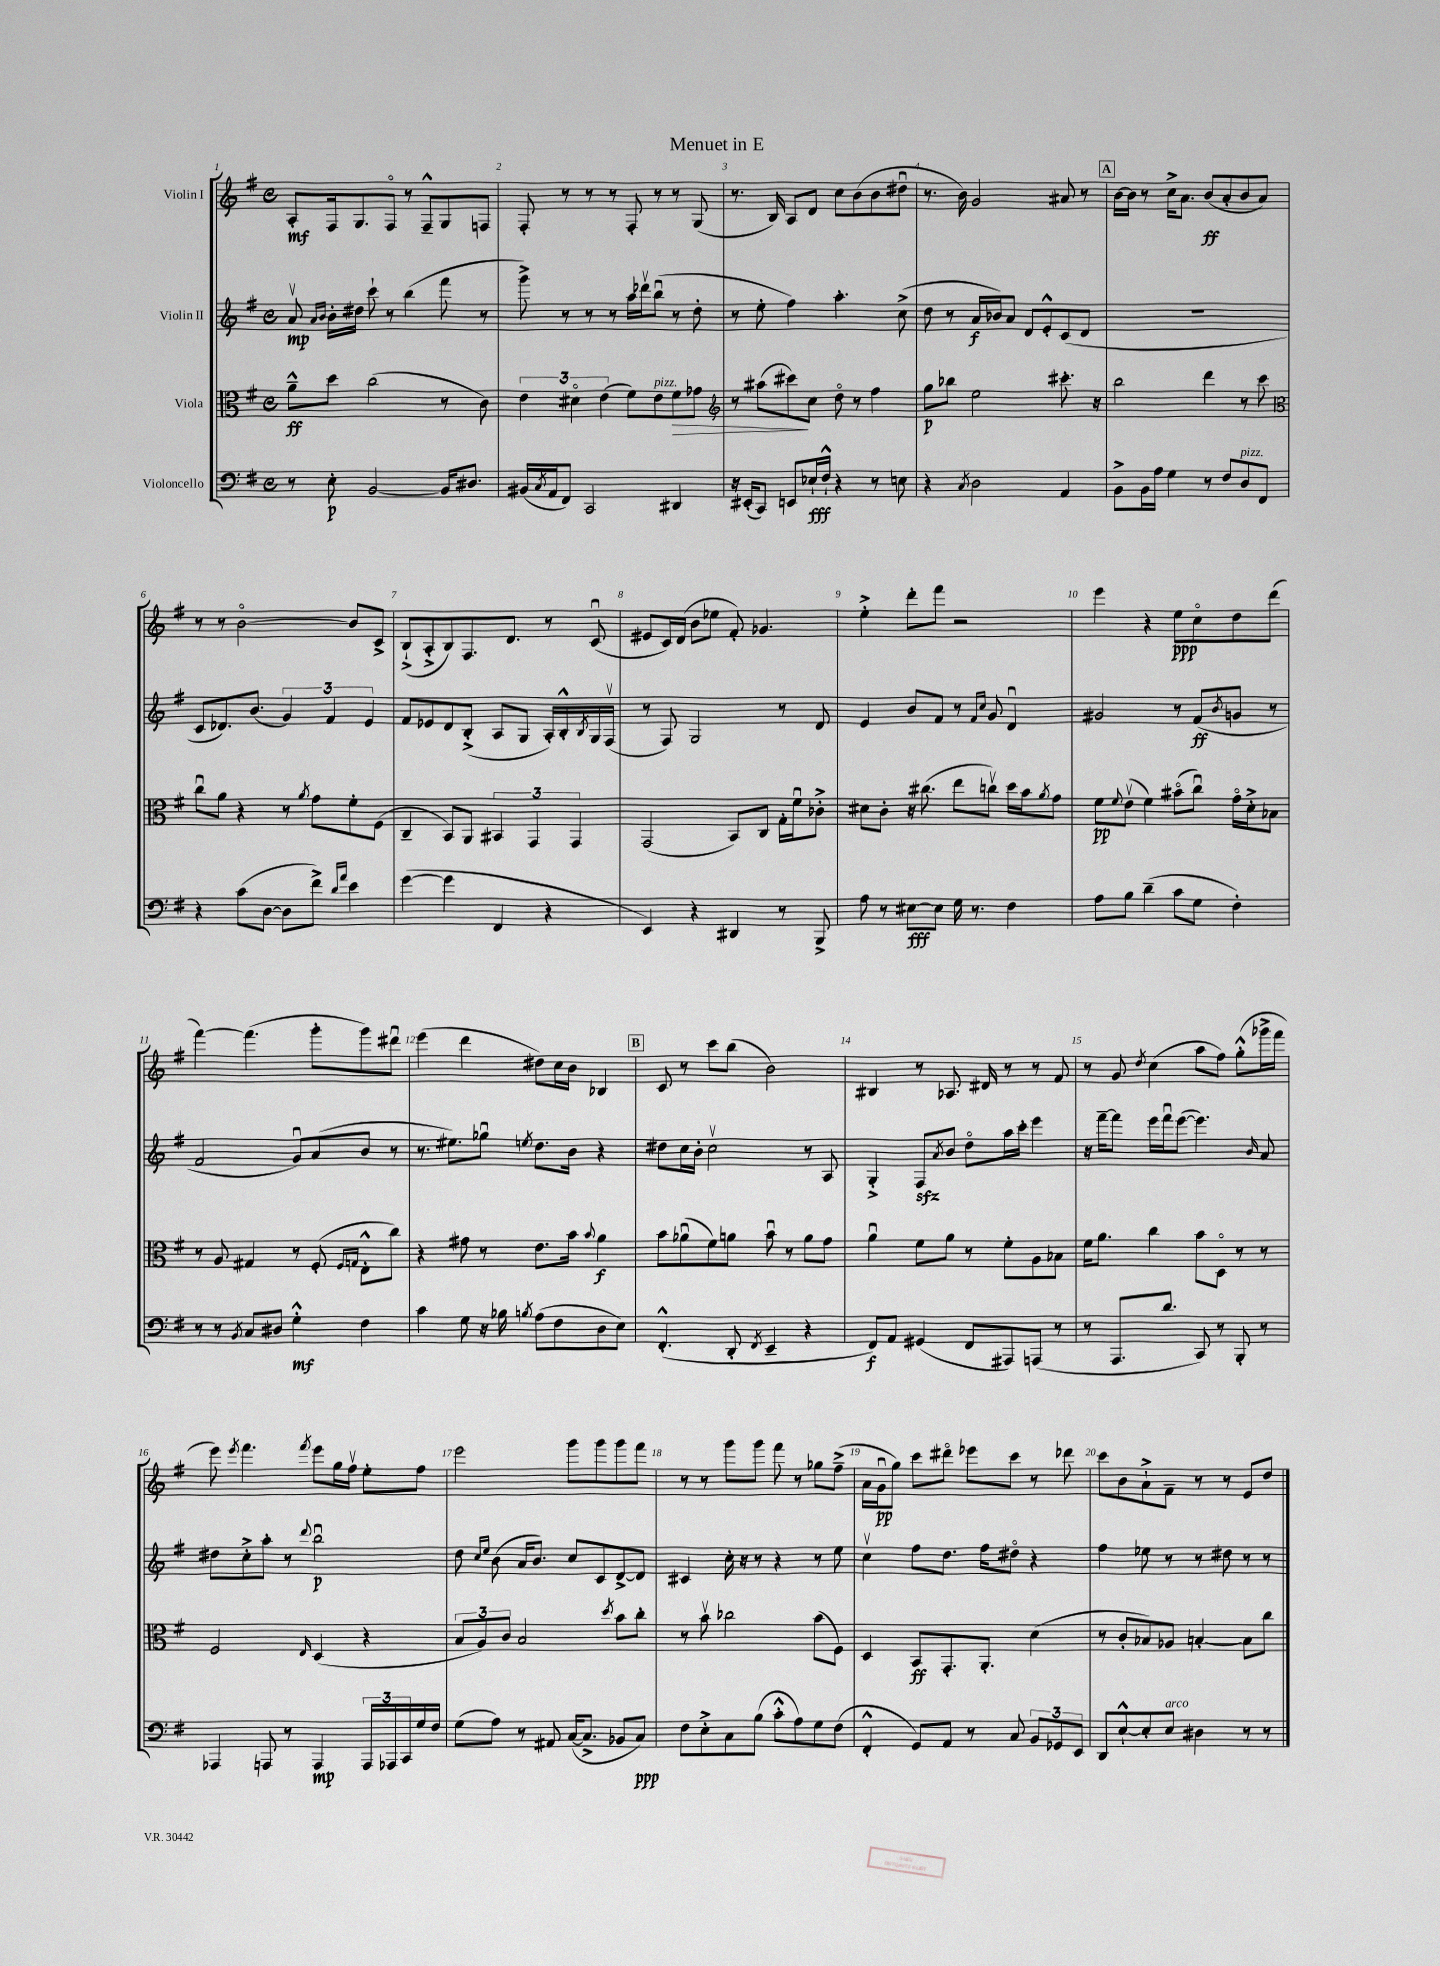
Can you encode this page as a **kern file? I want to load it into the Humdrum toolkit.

**kern	**dynam	**kern	**dynam	**kern	**dynam	**kern	**dynam
*part4	*part4	*part3	*part3	*part2	*part2	*part1	*part1
*staff4	*staff4	*staff3	*staff3	*staff2	*staff2	*staff1	*staff1
*I"Violoncello	*	*I"Viola	*	*I"Violin II	*	*I"Violin I	*
*clefF4	*	*clefC3	*	*clefG2	*	*clefG2	*
*k[f#]	*	*k[f#]	*	*k[f#]	*	*k[f#]	*
*M4/4	*	*M4/4	*	*M4/4	*	*M4/4	*
*met(c)	*	*met(c)	*	*met(c)	*	*met(c)	*
=1	=1	=1	=1	=1	=1	=1	=1
8r	.	8a~^^\L	ff	8av/	mp	8A'/L	mf
.	.	.	.	16qqa/LL	.	.	.
.	.	.	.	16qqb/JJ	.	.	.
8E'\	p	8dd\J	.	16b'\LL	.	16F#/k	.
.	.	.	.	16dd#X\JJ	.	8.G/	.
[2BB/	.	(2cc\	.	8ccc`\	.	.	.
.	.	.	.	8r	.	8F#/J	.
.	.	.	.	(4bb\	.	8r	.
.	.	.	.	.	.	8F#~^^/L	.
16BB/KL]	.	8r	.	8fff#\	.	8G/	.
8.D#X/J	.	.	.	.	.	.	.
.	.	8c\)	.	8r	.	8Fn/J	.
=2	=2	=2	=2	=2	=2	=2	=2
(16BB#X/LL	.	6e\	.	8ggg^\)	.	8F#'/	.
8qC/	.	.	.	.	.	.	.
16AA/J	.	.	.	.	.	.	.
8FF#/J)	.	.	.	8r	.	8r	.
.	.	6d#X\	.	.	.	.	.
2CC/	.	.	.	8r	.	8r	.
.	.	(6e\	.	.	.	.	.
.	.	.	.	8r	.	8r	.
.	.	8f#\L)	.	16aa\LL	.	8F#'/	.
.	.	.	.	16ddd-Xv\J	.	.	.
!	!	!LO:TX:a:i:t=pizz.	!	!	!	!	!
.	.	8e\	.	(8bbu\J	.	8r	.
!	!	!	!LO:HP:b	!	!	!	!
4DD#X/	.	8f#\	>	8r	.	8r	.
.	.	8g-X\J	.	8dd'\	.	(8G/	.
=3	=3	=3	=3	=3	=3	=3	=3
*	*	*clefG2	*	*	*	*	*
16r	.	8r	.	8r	.	8.r	.
(16EE#X'/KL	.	.	.	.	.	.	.
8CC/J)	.	(8aa#X\L	.	8ee'\	.	.	.
.	.	.	.	.	.	16B/)	.
8EEn/L	.	8ccc#X\)	.	4ff#\)	.	8A/L	.
16E-X`/L	fff	8cc\J	]	.	.	8d/J	.
16F#`^^/JJ	.	.	.	.	.	.	.
4r	.	8dd\	.	4.aa'\	.	8cc\L	.
.	.	8r	.	.	.	(8b\	.
8r	.	4ff#\	.	.	.	8b\	.
8En\	.	.	.	(8cc^\	.	8dd#Xu\J	.
=4	=4	=4	=4	=4	=4	=4	=4
4r	.	8gg\L	p	8dd\	.	8.r	.
.	.	8bb-X\J	.	8r	.	.	.
.	.	.	.	.	.	16b\)	.
8qC/	.	.	.	.	.	.	.
2D\	.	2ee\	.	16a/LL	f	2g/	.
.	.	.	.	16b-X/J)	.	.	.
.	.	.	.	8a/J	.	.	.
.	.	.	.	8d/L	.	.	.
.	.	.	.	8e'^^/	.	.	.
4AA/	.	8.ccc#X'\	.	(8c/	.	8a#X/	.
.	.	.	.	8d/J	.	8r	.
.	.	16r	.	.	.	.	.
!!LO:REH:place=s1:t=A
=5	=5	=5	=5	=5	=5	=5	=5
8BB^\L	.	2bb\	.	1r	.	[16b\LL	.
.	.	.	.	.	.	16b\JJ]	.
16BB\L	.	.	.	.	.	8r	.
16A\JJ	.	.	.	.	.	.	.
4G\	.	.	.	.	.	16cc^\KL	.
.	.	.	.	.	.	8.a\J	.
8r	.	4ddd\	.	.	.	(8b/L	ff
8F#/L	.	.	.	.	.	8a'/	.
!LO:TX:a:i:t=pizz.	!	!	!	!	!	!	!
8D/	.	8r	.	.	.	8b/	.
8FF#/J	.	8ccc\	.	.	.	8a/J)	.
!!LO:LB:g=z
=6	=6	=6	=6	=6	=6	=6	=6
*	*	*clefC3	*	*	*	*	*
4r	.	8ccu\L	.	8c/L	.	8r	.
.	.	8a\J	.	8.d-X/)	.	8r	.
(8c\L	.	4r	.	.	.	[2b\	.
.	.	.	.	(8.b/J	.	.	.
[8D\J	.	.	.	.	.	.	.
8D\L]	.	8r	.	6g/)	.	.	.
.	.	8qa/	.	.	.	.	.
8f#^\J)	.	8g\L	.	.	.	.	.
.	.	.	.	6f#/	.	.	.
16qqd/LL	.	.	.	.	.	.	.
16qqa/JJ	.	.	.	.	.	.	.
4e\	.	8f#'\	.	.	.	8b/L]	.
.	.	.	.	6e/	.	.	.
.	.	(8F#\J	.	.	.	8c^/J	.
=7	=7	=7	=7	=7	=7	=7	=7
([4g\	.	4C~/	.	8f#/L	.	(8B`^/L	.
.	.	.	.	8e-X/	.	8A'^/	.
4g\]	.	8BB/L)	.	8d/	.	8B/)	.
.	.	8AA/J	.	(8B'^/J	.	8.F#/	.
4FF#/	.	6BB#X/	.	8A/L	.	.	.
.	.	.	.	.	.	8.d/J	.
.	.	.	.	8G/J	.	.	.
.	.	6GG/	.	.	.	.	.
4r	.	.	.	16A'/LL)	.	8r	.
.	.	.	.	16B'^^/	.	.	.
.	.	6GG/	.	.	.	.	.
.	.	.	.	8qB/	.	.	.
.	.	.	.	16G/	.	(8cu/	.
.	.	.	.	(16F#v/JJ	.	.	.
=8	=8	=8	=8	=8	=8	=8	=8
4EE/)	.	(2GG/	.	8r	.	8e#X/L	.
.	.	.	.	8F#/)	.	16c/L)	.
.	.	.	.	.	.	(16d/JJ	.
4r	.	.	.	2G/	.	8b\L	.
.	.	.	.	.	.	8ee-X\J	.
4DD#X/	.	8BB/L)	.	.	.	8f#'/)	.
.	.	8C/J	.	.	.	4.g-X/	.
8r	.	16G'\LL	.	8r	.	.	.
.	.	16f#u\J	.	.	.	.	.
8BBB^/	.	8c-X'^\J	.	8d/	.	.	.
=9	=9	=9	=9	=9	=9	=9	=9
8A\	.	8d#X\L	.	4e/	.	4ee'^\	.
8r	.	8c'\J	.	.	.	.	.
[8E#X\L	fff	16r	.	8b/L	.	8ddd'\L	.
.	.	(8.cc#X\	.	.	.	.	.
8E#\J]	.	.	.	8f#/J	.	8fff#\J	.
16G\	.	8ee\L	.	8r	.	2r	.
8.r	.	.	.	.	.	.	.
.	.	.	.	16qqf#/LL	.	.	.
.	.	.	.	16qqcc/JJ	.	.	.
.	.	8ccnv\J)	.	8g/	.	.	.
4F#\	.	16dd\LL	.	4du/	.	.	.
.	.	16b\J	.	.	.	.	.
.	.	8qa/	.	.	.	.	.
.	.	8g\J	.	.	.	.	.
=10	=10	=10	=10	=10	=10	=10	=10
8A\L	.	8f#\L	pp	2g#X/	.	4eee\	.
.	.	8qqf#/	.	.	.	.	.
8B\J	.	(8ev\J	.	.	.	.	.
(4d~\	.	4f#\)	.	.	.	4r	.
8c\L	.	(8b#X\L	.	8r	.	8ee\L	ppp
8G\J	.	8ccu\J)	.	(8f#/L	ff	8cc\	.
.	.	.	.	8qb/	.	.	.
4F#'\)	.	16g\LL	.	8gn/J	.	8dd\	.
.	.	16d'^\J	.	.	.	.	.
.	.	8B-X\J	.	8r	.	(8ddd\J	.
!!LO:LB:g=z
=11	=11	=11	=11	=11	=11	=11	=11
8r	.	8r	.	2f#/	.	[4fff#\)	.
8r	.	8A/	.	.	.	.	.
8qBB/	.	.	.	.	.	.	.
8C/L	.	4G#X/	.	.	.	(4.fff#\]	.
8D#X/J	.	.	.	.	.	.	.
4G'^^\	mf	8r	.	8gu/L)	.	.	.
.	.	(8F#'/	.	(8a/	.	8ggg'\L	.
.	.	16qqF#/LL	.	.	.	.	.
.	.	16qqGn/JJ	.	.	.	.	.
4F#\	.	8E'^^\L	.	8b/J	.	8ggg\)	.
.	.	8cc\J)	.	8r	.	8ddd#Xu\J	.
=12	=12	=12	=12	=12	=12	=12	=12
4c\	.	4r	.	8.r	.	(4eee\	.
.	.	.	.	8.ee#X\L)	.	.	.
8G\	.	8g#X\	.	.	.	4ddd\	.
16r	.	8r	.	8gg-Xu\J	.	.	.
16B-X\	.	.	.	.	.	.	.
8qBn/	.	.	.	8qeen/	.	.	.
(8A\L	.	8.e\L	.	8.dd\L	.	8dd#X\L)	.
8F#\	.	.	.	.	.	16cc\L	.
.	.	16b\Jk	.	16b\Jk	.	16b\JJ	.
.	.	8qqb/	.	.	.	.	.
8D\	.	4a\	f	4r	.	4B-X/	.
8E\J)	.	.	.	.	.	.	.
!!LO:REH:place=s1:t=B
=13	=13	=13	=13	=13	=13	=13	=13
(4.FF#'^^/	.	8b\L	.	8dd#X\L	.	8c/	.
.	.	(8a-Xu\	.	16cc\L	.	8r	.
.	.	.	.	16b'\JJ	.	.	.
.	.	8f#\)	.	2ccv\	.	8ccc\L	.
8DD'/	.	8an\J	.	.	.	(8bb\J	.
8qFF#/	.	.	.	.	.	.	.
4EE~/	.	8bu\	.	.	.	2b\)	.
.	.	8r	.	.	.	.	.
4r	.	8a\L	.	8r	.	.	.
.	.	8g\J	.	8A/	.	.	.
=14	=14	=14	=14	=14	=14	=14	=14
8FF#/L)	f	4au\	.	4G'^/	.	4B#X/	.
8AA/J	.	.	.	.	.	.	.
(4GG#X/	.	8f#\L	.	8F#zz/L	.	8r	.
.	.	.	.	8qa/	.	.	.
.	.	8a\J	.	8b/J	.	8.A-X/	.
8FF#/L	.	8r	.	8dd\L	.	.	.
.	.	.	.	.	.	16d#X/	.
8AAA#X/)	.	8f#'\L	.	16aa\L	.	8r	.
.	.	.	.	16ccc'\JJ	.	.	.
(8AAAn/J	.	8A\	.	4eee\	.	8r	.
8r	.	8B-X\J	.	.	.	8f#/	.
=15	=15	=15	=15	=15	=15	=15	=15
8r	.	16f#\KL	.	16r	.	8r	.
.	.	8.a\J	.	[16fff#~\KL	.	.	.
8.AAA/L	.	.	.	8fff#\J]	.	8g/	.
.	.	.	.	.	.	8qdd/	.
.	.	4cc\	.	16eee\LL	.	(4cc\	.
8.d/J	.	.	.	16fff#u\J	.	.	.
.	.	.	.	([8eee\J	.	.	.
8CC/)	.	8b\L	.	4.eee\])	.	8aa\L	.
8r	.	8D\J	.	.	.	8ff#\J)	.
8BBB'/	.	8r	.	.	.	(8gg'^^\L	.
.	.	.	.	16qqb/	.	.	.
8r	.	8r	.	8a/	.	16ggg-X^\L	.
.	.	.	.	.	.	16fff#\JJ	.
!!LO:LB:g=z
=16	=16	=16	=16	=16	=16	=16	=16
4AAA-X/	.	2F#/	.	8dd#X\L	.	8eee\)	.
.	.	.	.	.	.	8qeee/	.
.	.	.	.	8cc'^\	.	4.fff#\	.
8AAAn/	.	.	.	8aa'\J	.	.	.
8r	.	.	.	8r	.	.	.
.	.	16qqE/	.	8qqddd/	.	8qfff#/	.
4AAA/	mp	(4D/	.	2bbu\	p	8eee\L	.
.	.	.	.	.	.	16gg\L	.
.	.	.	.	.	.	16ff#v\JJ	.
24AAA/LL	.	4r	.	.	.	8ee'\L	.
24AAA-X/	.	.	.	.	.	.	.
24CC/	.	.	.	.	.	.	.
16G/	.	.	.	.	.	8ff#\J	.
16F#/JJ	.	.	.	.	.	.	.
=17	=17	=17	=17	=17	=17	=17	=17
(8G\L	.	12B/L	.	8dd\	.	2eee\	.
.	.	12A/)	.	.	.	.	.
.	.	.	.	16qqcc/LL	.	.	.
.	.	.	.	16qqee/JJ	.	.	.
8A\J)	.	.	.	(8b\	.	.	.
.	.	12c/J	.	.	.	.	.
8r	.	2B/	.	16a/KL	.	.	.
.	.	.	.	8.b/J)	.	.	.
8AA#X/	.	.	.	.	.	.	.
([16C/KL	.	.	.	8cc/L	.	8ggg\L	.
8.C^/J]	.	.	.	.	.	.	.
.	.	.	.	8c/	.	8ggg\	.
.	.	8qdd/	.	.	.	.	.
8BB-X/L	.	8b\L	.	[8d^/	.	8ggg\	.
8C/J)	ppp	8cc'\J	.	8d/J]	.	8fff#\J	.
=18	=18	=18	=18	=18	=18	=18	=18
8F#\L	.	8r	.	4c#X/	.	8r	.
8E'^\	.	8bv\	.	.	.	8r	.
8C\	.	2cc-X\	.	16cc'\	.	8ggg\L	.
.	.	.	.	16r	.	.	.
(8B\J	.	.	.	8r	.	8ggg\J	.
8c'^^\L	.	.	.	4r	.	8fff#\	.
8A\)	.	.	.	.	.	8r	.
8G\	.	(8b\L	.	8r	.	8gg-X\L	.
(8F#\J	.	8F#\J)	.	8ee\	.	(8ff#~^\J	.
=19	=19	=19	=19	=19	=19	=19	=19
4FF#'^^/	.	4D/	.	4ccv\	.	16a\LL	.
.	.	.	.	.	.	16gu\J	pp
.	.	.	.	.	.	8gg\J)	.
8GG/L)	.	8BB/L	ff	8ff#\L	.	8ccc\L	.
8AA/J	.	8.GG'/	.	8.dd\J	.	8ddd#X\J	.
8r	.	.	.	.	.	8eee-X\L	.
.	.	8.AA'/J	.	16ff#\KL	.	.	.
8C/	.	.	.	8dd#X\J	.	8ccc\J	.
12BB/L	.	(4d\	.	4r	.	8r	.
12GG-X/	.	.	.	.	.	.	.
.	.	.	.	.	.	8ddd-X\	.
12EE/J	.	.	.	.	.	.	.
=20	=20	=20	=20	=20	=20	=20	=20
8DD/L	.	8r	.	4ff#\	.	8ccc\L	.
[8E`^^/	.	8c'/L	.	.	.	8b\	.
8E'/]	.	8B-X/)	.	8ee-X\	.	8a`^\	.
!LO:TX:a:i:t=arco	!	!	!	!	!	!	!
8E/J	.	8A-X/J	.	8r	.	8f#~\J	.
4D#X\	.	[4Bn'/	.	8r	.	8r	.
.	.	.	.	8dd#X\	.	8r	.
8r	.	8B\L]	.	8r	.	8e/L	.
8r	.	8cc\J	.	8r	.	8dd/J	.
==	==	==	==	==	==	==	==
*-	*-	*-	*-	*-	*-	*-	*-
